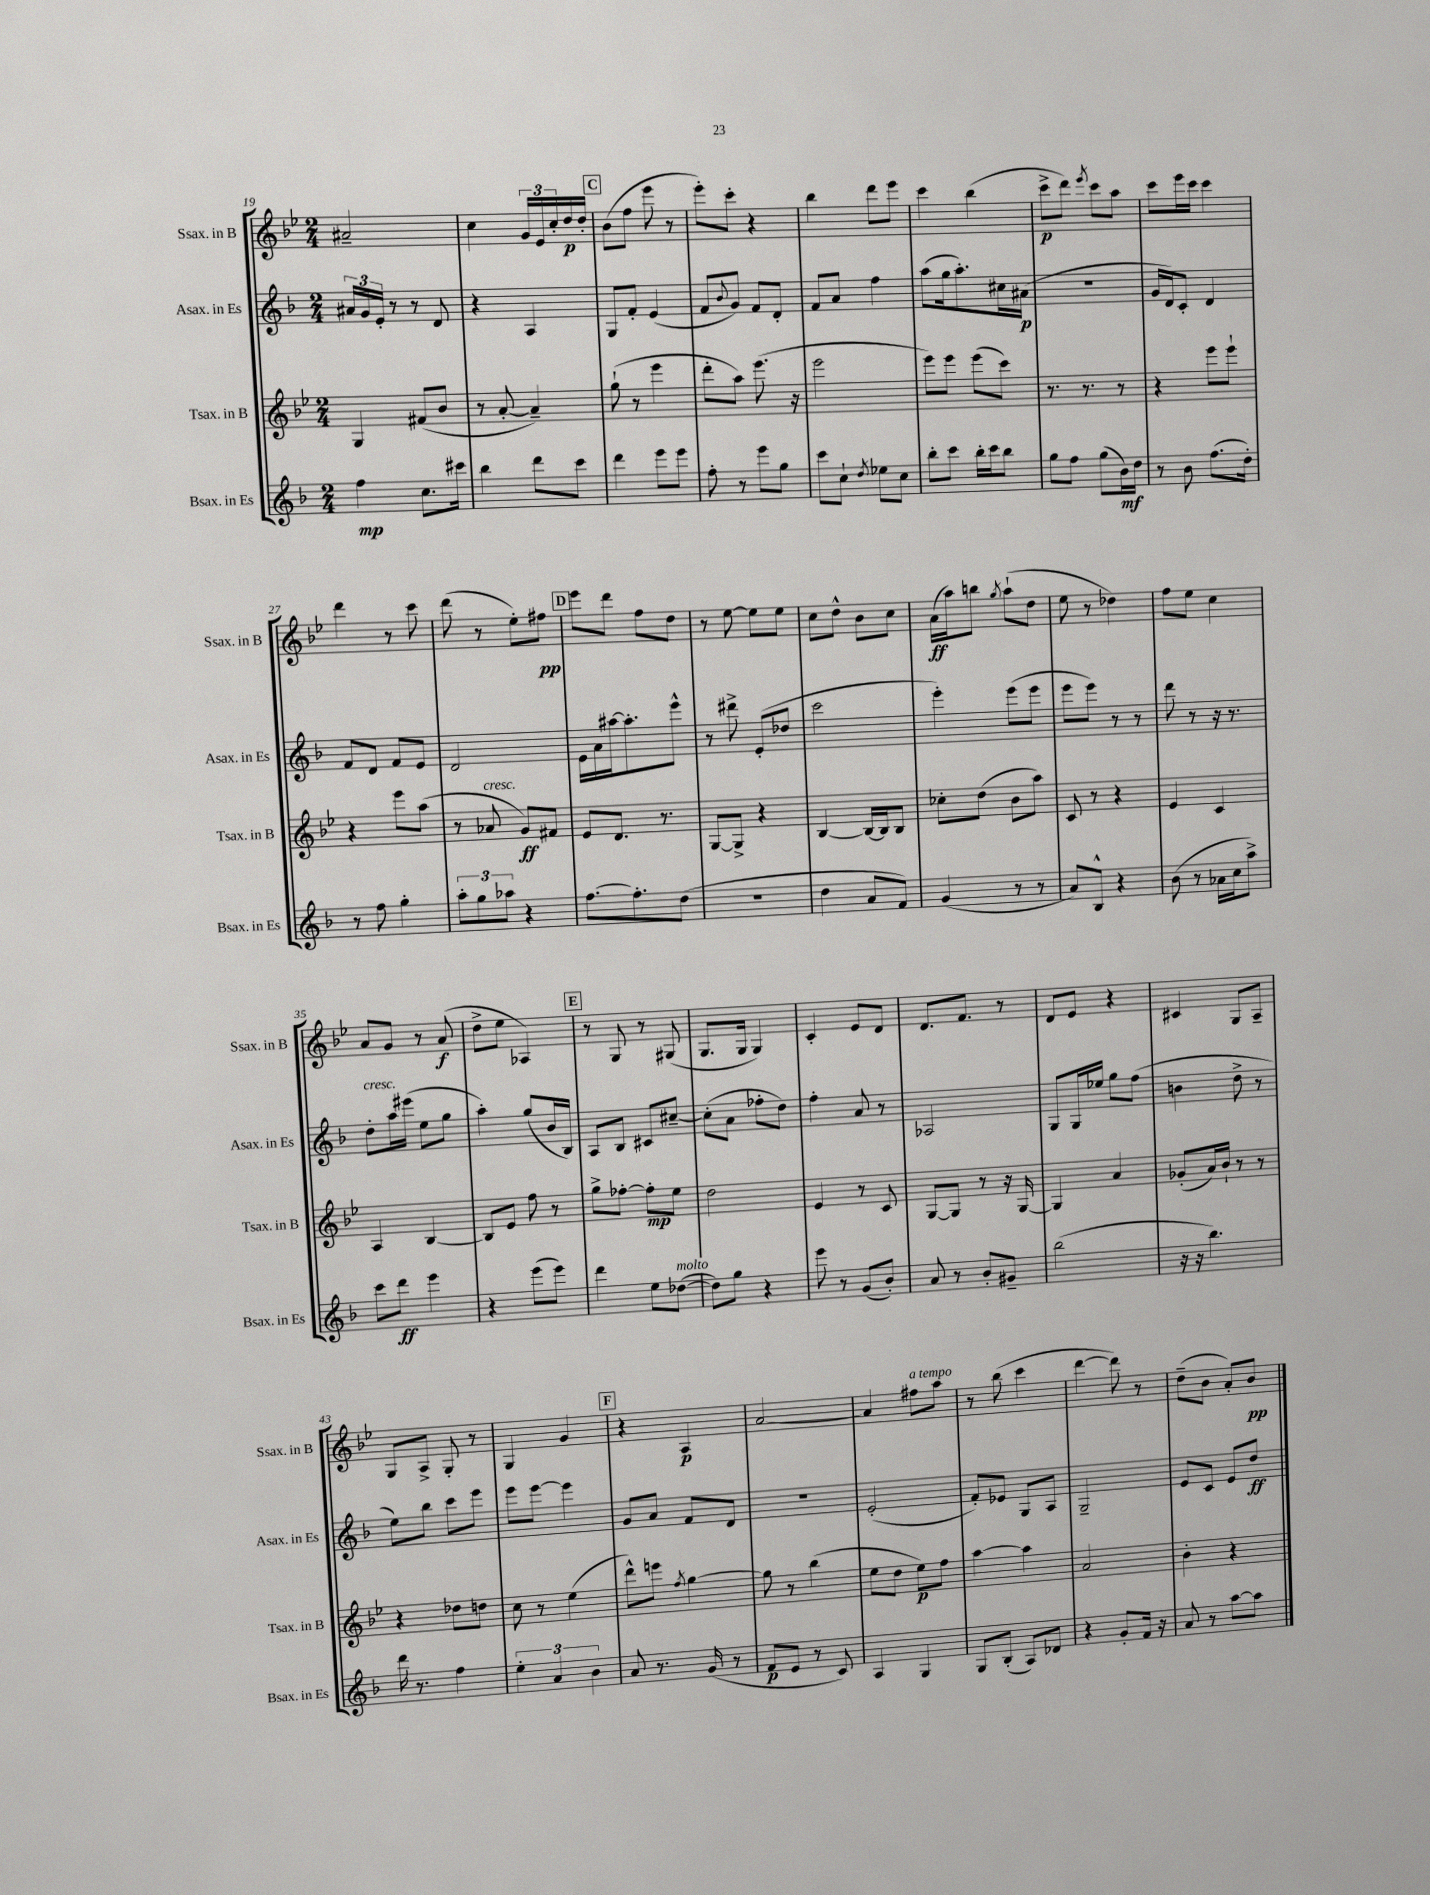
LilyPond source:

<<
\new StaffGroup <<
\new Staff = "s0" \with { instrumentName = "Ssax. in B" shortInstrumentName = "Ssax. in B" } {
    \clef treble \key bes \major \numericTimeSignature \time 2/4
    ais'2-- |
    c''4 \tuplet 3/2 { g'16 ees'16 c''16-. } d''16\p d''16-. |
    \mark \markup { \box "C" } bes'8( f''8 ees'''8 r8 |
    ees'''8-.) c'''8-. r4 |
    bes''4 d'''8 ees'''8 |
    c'''4 bes''4( |
    c'''8->\p d'''8) \acciaccatura { ees'''8 } c'''8 a''8 |
    c'''8 ees'''16 c'''16 c'''4 |
    d'''4 r8 c'''8 |
    d'''8( r8 ees''8-.) fis''8\pp |
    \mark \markup { \box "D" } ees'''8 d'''8 f''8 d''8 |
    r8 ees''8~ ees''8 ees''8 |
    c''8 d''8-^ bes'8 c''8 |
    a'16\ff( a''16) b''8 \acciaccatura { g''8 } a''8-!( d''8 |
    ees''8 r8 des''4) |
    f''8 ees''8 c''4 |
    a'8 g'8 r8 a'8\f( |
    d''8-> ees''8 aes4) |
    \mark \markup { \box "E" } r8 g8 r8 gis8( |
    g8. g16 g4) |
    c'4-. ees'8 d'8 |
    d'8. f'8. r8 |
    d'8 ees'8 r4 |
    cis'4 g8 a8-- |
    g8 a8-> g8-. r8 |
    g4 g'4 |
    \mark \markup { \box "F" } r4 a4\p |
    a'2~ |
    a'4 fis''8^\markup { \italic "a tempo" } a''8 |
    r8 bes''8( c'''4 |
    d'''4~ d'''8) r8 |
    d''8--( bes'8 a'8-.) bes'8\pp \bar "|." |
}
\new Staff = "s1" \with { instrumentName = "Asax. in Es" shortInstrumentName = "Asax. in Es" } {
    \clef treble \key f \major \numericTimeSignature \time 2/4
    \tuplet 3/2 { ais'16 g'16 e'16-. } r8 r8 d'8 |
    r4 a4 |
    \mark \markup { \box "C" } g8 f'8-. e'4( |
    f'8 \appoggiatura { bes'8 } g'8) f'8 d'8-. |
    f'8 a'8 f''4 |
    a''8( g''16 a''8.-.) cis''16 ais'16\p( |
    r2 |
    g'16 d'16) c'8-. d'4 |
    f'8 d'8 f'8 e'8 |
    d'2 |
    \mark \markup { \box "D" } e'16 a'16 ais''16~ ais''8.-. e'''8-^ |
    r8 dis'''8-> e'8-.( des''8 |
    c'''2 |
    e'''4-.) e'''8( e'''8 |
    e'''8 e'''8) r8 r8 |
    d'''8 r8 r16 r8. |
    d''8-.^\markup { \italic "cresc." } a''16 eis'''16( e''8 g''8 |
    a''4-.) g''8( bes'16 bes16) |
    \mark \markup { \box "E" } a8 bes8 cis'8 cis''8~-- |
    cis''8-.( a'8 fes''8-. d''8) |
    f''4-. a'8 r8 |
    aes2 |
    g8 g16 ees''16 g''8 f''8( |
    b'4 d''8-> r8 |
    e''8) bes''8 c'''8 e'''8 |
    e'''8 e'''8~ e'''4 |
    \mark \markup { \box "F" } g'8 a'8 f'8 d'8 |
    R2 |
    e'2-.( |
    f'8-.) ees'8 g8 a8 |
    g2-- |
    e'8 c'8 e'8 d''8\ff \bar "|." |
}
\new Staff = "s2" \with { instrumentName = "Tsax. in B" shortInstrumentName = "Tsax. in B" } {
    \clef treble \key bes \major \numericTimeSignature \time 2/4
    g4 fis'8( bes'8 |
    r8 a'8~-. a'4--) |
    \mark \markup { \box "C" } g''8-!( r8 ees'''4 |
    d'''8-. a''8) ees'''8.( r16 |
    ees'''2 |
    ees'''8) ees'''8 ees'''8( c'''8) |
    r8. r8. r8 |
    r4 ees'''8 ees'''8-! |
    r4 ees'''8 a''8( |
    r8 aes'8^\markup { \italic "cresc." } g'8\ff) fis'8 |
    \mark \markup { \box "D" } ees'8 d'8. r8. |
    g8~ g8-> r4 |
    bes4~ bes16~ bes16 bes8 |
    ces''8-. d''8( bes'8 a''8) |
    c'8 r8 r4 |
    ees'4 c'4 |
    a4 bes4~ |
    bes8 ees'8 f''8 r8 |
    \mark \markup { \box "E" } g''8-> fes''8~-. fes''8-.\mp ees''8 |
    d''2 |
    ees'4 r8 c'8 |
    g8~ g8 r8 r16 g16~ |
    g4 a'4 |
    ges'8-.( a'16) bes'16-! r8 r8 |
    r4 des''8 d''8 |
    c''8 r8 ees''4( |
    \mark \markup { \box "F" } d'''8-^) e'''8 \acciaccatura { f''8 } g''4~ |
    g''8 r8 bes''4( |
    ees''8 d''8 ees''8\p) f''8 |
    a''4~ a''4 |
    a'2 |
    bes'4-. r4 \bar "|." |
}
\new Staff = "s3" \with { instrumentName = "Bsax. in Es" shortInstrumentName = "Bsax. in Es" } {
    \clef treble \key f \major \numericTimeSignature \time 2/4
    f''4\mp c''8. cis'''16 |
    bes''4 d'''8 c'''8 |
    \mark \markup { \box "C" } d'''4 e'''8 e'''8 |
    f''8-. r8 e'''8 g''8 |
    c'''8 c''8-! \acciaccatura { d''8 } ees''8 c''8 |
    bes''8-. c'''8 bes''16-. c'''16 bes''8 |
    g''8 f''8 g''8( bes'16\mf) d''16 |
    r8 bes'8 f''8.( d''16-.) |
    r8 f''8 g''4-. |
    \tuplet 3/2 { a''8-. g''8 aes''8 } r4 |
    \mark \markup { \box "D" } f''8.~ f''8.-. d''8( |
    R2 |
    d''4 a'8 f'8) |
    g'4( r8 r8 |
    a'8) bes8-^ r4 |
    bes'8( r8 aes'16 c''16 a''8->) |
    c'''8 d'''8\ff e'''4 |
    r4 e'''8( e'''8) |
    \mark \markup { \box "E" } d'''4 e''8 des''8~^\markup { \italic "molto" }( |
    des''8) g''8 r4 |
    e'''8 r8 g'8( bes'8-.) |
    a'8 r8 bes'8-. gis'8-- |
    bes''2( |
    r16 r16 bes''4.) |
    d'''16 r8. f''4 |
    \tuplet 3/2 { e''4-. a'4 bes'4 } |
    \mark \markup { \box "F" } a'8 r8. g'16( r8 |
    f'8\p e'8 r8 c'8) |
    a4 g4 |
    g8 bes8-.( a8) des'8 |
    r4 g'8-. f'16 r16 |
    a'8 r8 a''8~ a''8 \bar "|." |
}
>>
>>
\layout { \context { \Score currentBarNumber = #19 } }
